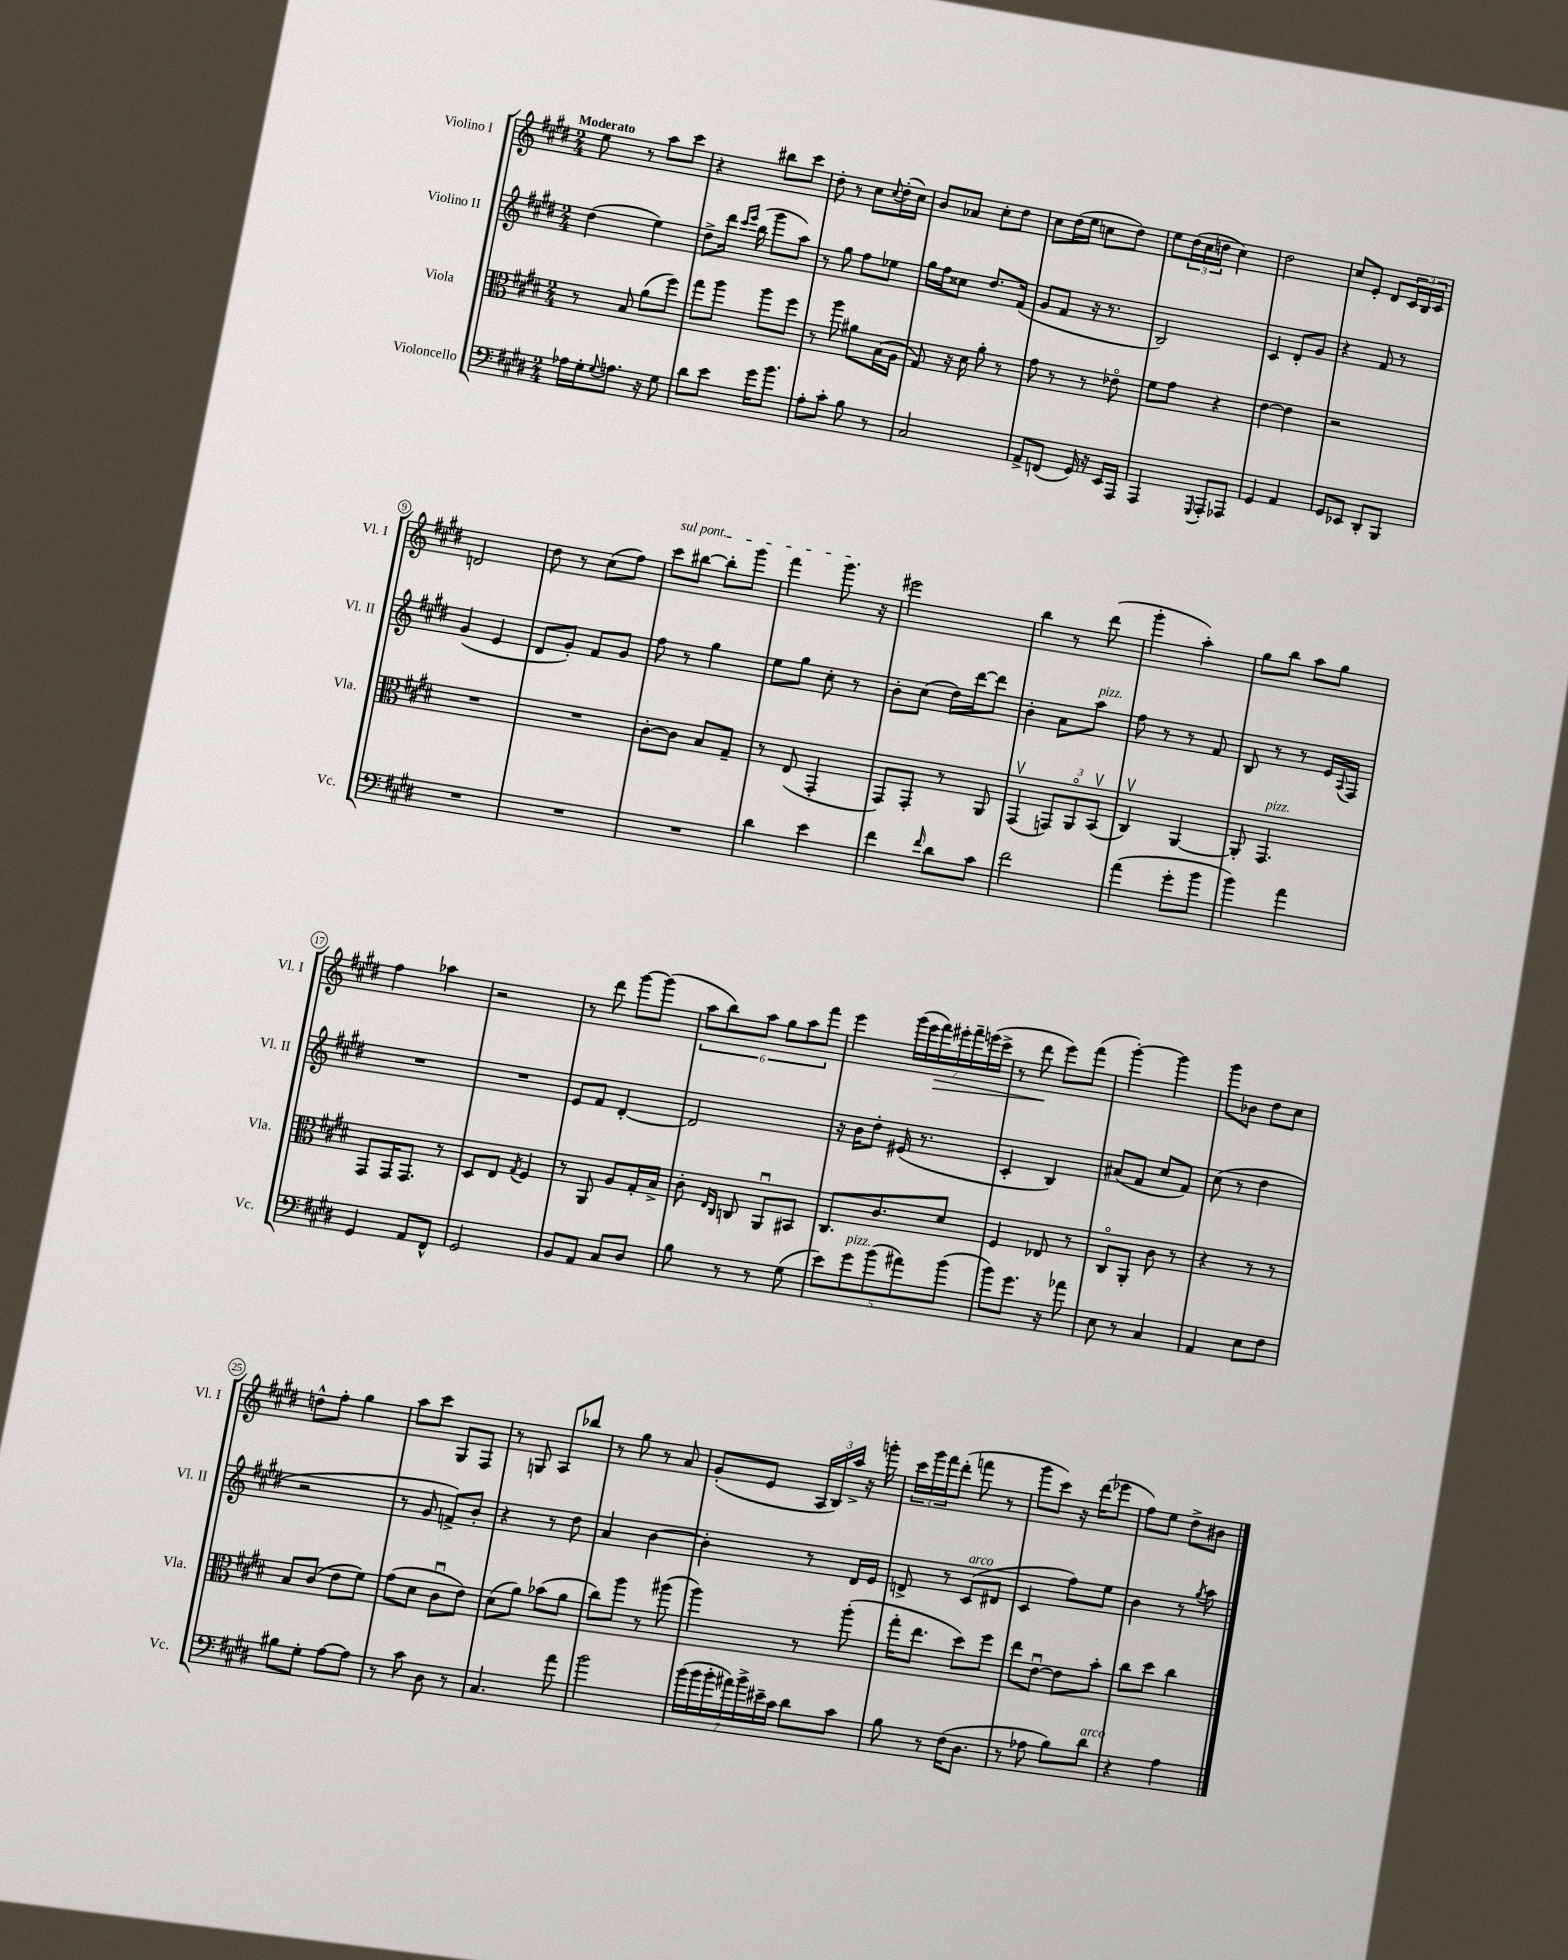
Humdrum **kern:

**kern	**kern	**kern	**kern	**dynam
*part4	*part3	*part2	*part1	*part1
*staff4	*staff3	*staff2	*staff1	*staff1
*I"Violoncello	*I"Viola	*I"Violino II	*I"Violino I	*
*I'Vc.	*I'Vla.	*I'Vl. II	*I'Vl. I	*
*clefF4	*clefC3	*clefG2	*clefG2	*
*k[f#c#g#d#]	*k[f#c#g#d#]	*k[f#c#g#d#]	*k[f#c#g#d#]	*
*M2/4	*M2/4	*M2/4	*M2/4	*
=1	=1	=1	=1	=1
!	!	!	!LO:TX:a:B:t=Moderato	!
16A-X\LL	8r	(4dd#\	8ee\	.
16G#'\J	.	.	.	.
8qqG#/	.	.	.	.
8.An\J	8B/	.	8r	.
.	(8a\L	4ee\)	8aa\L	.
16r	.	.	.	.
8G#\	8ff#\J)	.	8ccc#\J	.
=2	=2	=2	=2	=2
8d#\L	8gg#\L	8dd#^\L	4r	.
8e\J	8aa\J	16ddd#\Jk	.	.
.	.	16qqccc#/LL	.	.
.	.	16qqeee/JJ	.	.
.	.	(16bb\	.	.
16g#\KL	8aa\L	8ggg#\L	8bb#X\L	.
8.b\J	.	.	.	.
.	8ff#\J	8aa\J)	8ccc#\J	.
=3	=3	=3	=3	=3
8A'\L	8r	8r	8dd#'\	.
8c#'\J	8aa\	8gg#\	8r	.
8B\	8a#X\L	8ff#\L	8cc#\L	.
.	.	.	8qqcc#/	.
8r	(16B\L	8ee-X\J	(16dd#'\L	.
.	16A\JJ	.	16cc#\JJ)	.
=4	=4	=4	=4	=4
2C#/	8G#/)	16gg#\LL	8b/L	.
.	.	16ff#\J	.	.
.	16r	8cc##X\J	8a-X/J	.
.	16d#\	.	.	.
.	8a'\	8.dd#/L	8cc#'\L	.
.	8r	.	8dd#\J	.
.	.	(16f#/Jk	.	.
=5	=5	=5	=5	=5
8AA^/L	8g#\	8g#/L	8cc#\L	.
(8FFn/J	8r	8f#/J	(16dd#\L	.
.	.	.	16ee\JJ	.
16GG#/)	8r	16r	8ccn\L	.
16r	.	8.r	.	.
16EE/LL	8e-X\	.	8dd#\J)	.
16AAA/JJ	.	.	.	.
=6	=6	=6	=6	=6
4AAA/	8f#\L	2B/)	8ee\L	.
.	8g#\J	.	(24dd#\L	.
.	.	.	24cc#\	.
.	.	.	24ddn\JJ	.
8qqGGG#/	.	.	.	.
8AAA'/L	4r	.	4cc#\)	.
8AAA-X/J	.	.	.	.
=7	=7	=7	=7	=7
4GG#/	[4e\	4c#/	2dd#\	.
4AA/	4e\]	8d#'/L	.	.
.	.	8g#/J	.	.
=8	=8	=8	=8	=8
8GG#/L	2r	4r	8cc#/L	.
8EE-X/J	.	.	8e'/J	.
8DD#'/L	.	8f#/	8d#/L	.
8BBB/J	.	8r	24c#/L	.
.	.	.	24B/	.
.	.	.	24c#/JJ	.
!!LO:LB:g=z
=9	=9	=9	=9	=9
2r	2r	(4g#/	2dn/	.
.	.	4e/	.	.
=10	=10	=10	=10	=10
2r	2r	8d#/L	8dd#\	.
.	.	8g#'/J)	8r	.
.	.	8f#/L	(8cc#\L	.
.	.	8g#/J	8ff#\J)	.
=11	=11	=11	=11	=11
!	!	!	!LO:TX:a:i:t=sul pont.	!
2r	[8c#'\L	8ff#\	8ccc#\L	.
.	8c#\J]	8r	[8bb#X\J	.
.	8B/L	4gg#\	8bb#'\L]	.
.	8G#~/J	.	8ggg#\J	.
=12	=12	=12	=12	=12
4d#\	8r	8ee\L	4fff#\	.
.	(8E/	8gg#\J	.	.
4e\	4GG#'/	8cc#'\	8.ggg#\	.
.	.	8r	.	.
.	.	.	16r	.
=13	=13	=13	=13	=13
4f#\	8GG#/L)	8b'\L	2eee#X\	.
.	8GG#'/J	(8cc#\J	.	.
16qqf#/	.	.	.	.
8d#\L	8r	16dd#\LL)	.	.
.	.	[16ddd#\J	.	.
8c#\J	8AA/	8ddd#\J]	.	.
=14	=14	=14	=14	=14
2f#\	(4GG#v/	4b'\	4bb\	.
.	12GGn/L)	8a\L	8r	.
.	12AA/	.	.	.
!	!	!LO:TX:a:i:t=pizz.	!	!
.	.	8aa\J	(8ddd#\	.
.	(12BBv/J	.	.	.
=15	=15	=15	=15	=15
(4a\	4C#v/)	8ff#\	4ggg#'\	.
.	.	8r	.	.
8g#'\L	[4AA/	8r	4aa'\)	.
8b\J	.	8f#/	.	.
=16	=16	=16	=16	=16
4b\)	8AA'/]	8B/	8gg#\L	.
!	!LO:TX:a:i:t=pizz.	!	!	!
.	4.GG#/	8r	8bb\J	.
4a\	.	8r	8aa\L	.
.	.	16e/LL	8gg#\J	.
.	.	8qqA/	.	.
.	.	16F#/JJ	.	.
!!LO:LB:g=z
=17	=17	=17	=17	=17
4GG#/	8GG#/L	2r	4ff#\	.
.	16GG#/K	.	.	.
.	8.GG#/J	.	.	.
8AA/L	.	.	4aa-X\	.
8FF#^^/J	8r	.	.	.
=18	=18	=18	=18	=18
2GG#/	8D#/L	2r	2r	.
.	8E/J	.	.	.
.	8qG#/	.	.	.
.	4F#/	.	.	.
=19	=19	=19	=19	=19
8BB/L	8r	8e/L	8r	.
8AA/J	8AA/	8f#/J	8ddd#\	.
8C#/L	8A/L	[4d#'/	[8ggg#\L	.
8D#/J	16G#'/L	.	(8ggg#\J]	.
.	16B^/JJ	.	.	.
=20	=20	=20	=20	=20
8B\	8c#'\	2d#/]	12aa\L	.
.	.	.	12bb\)	.
.	16qqE/LL	.	.	.
.	16qqC#/JJ	.	.	.
8r	8Cn/	.	.	.
.	.	.	12aa\J	.
8r	8AAu/L	.	12gg#\L	.
.	.	.	12aa\	.
(8G#\	8BB#X/J	.	.	.
.	.	.	12fff#\J	.
=21	=21	=21	=21	=21
10e\L)	8.C#/L	16r	4eee\	.
.	.	16b\KL	.	.
!LO:TX:a:i:t=pizz.	!	!	!	!
10g#\	.	.	.	.
.	.	8dd#'\J	.	.
.	8.c#/	.	.	.
(10b\	.	.	.	.
.	.	(16e#X/	(28ggg#\LL	.
.	.	.	28eee\	.
10a#X\)	.	.	.	.
.	.	8.r	.	.
!	!	!	!	!LO:HP:b
.	.	.	28fff#\)	>
.	.	.	28eee#X'\	.
.	8d#/J	.	.	.
.	.	.	28fff#~\	.
(10b\J	.	.	.	.
.	.	.	(28eeen\	.
.	.	.	28ccc#^\JJ	.
=22	=22	=22	=22	=22
8b\L)	4F#/	4c#'/	8r	.
8.g#\J	.	.	8ddd#\	.
.	8E-X/	4B/)	8eee\L)	]
16r	.	.	.	.
8a-X\	8r	.	(8fff#\J	.
=23	=23	=23	=23	=23
8E\	8C#/L	(8a#X/L	[4ggg#'\)	.
8r	8AA'/J	8f#/J	.	.
4C#/	8c#\	8cc#/L	4ggg#\]	.
.	8r	8f#/J)	.	.
=24	=24	=24	=24	=24
4AA/	4r	(8cc#\	8ggg#\L	.
.	.	8r	8b-X\J	.
8E\L	8r	4dd#\	8dd#\L	.
8F#\J	8r	.	8cc#\J	.
!!LO:LB:g=z
=25	=25	=25	=25	=25
8B#X\L	8B/L	2r	8ddn^^\L	.
8G#'\J	(8c#/J	.	8ff#'\J	.
[8A\L	8e\L	.	4gg#\	.
8A\J]	8f#\J)	.	.	.
=26	=26	=26	=26	=26
8r	(8g#\L	8r	8aa\L	.
8c#\	8d#\J	8g#/	8ccc#\J	.
8D#\	8c#u\L	8fn^/L)	8G#/L	.
8r	8e\J)	8b'/J	8F#/J	.
=27	=27	=27	=27	=27
4.C#/	(8d#\L	4r	8r	.
.	8a\J)	.	8Gn/	.
.	(8b-X\L	8r	8A/L	.
8a\	8a\J	8dd#\	8bb-X/J	.
=28	=28	=28	=28	=28
2b\	8cc#\L)	4a/	8r	.
.	8aa\J	.	8gg#\	.
.	8r	[4b\	8r	.
.	(8aa#X\	.	8a/	.
=29	=29	=29	=29	=29
(28b\LL	4aa\)	4b'\]	(8g#'/L	.
28b\	.	.	.	.
28b'\	.	.	.	.
28a#X\)	.	.	.	.
.	.	.	8e/J	.
28b^\	.	.	.	.
28e#X~\	.	.	.	.
28c#\JJ	.	.	.	.
8d#\L	8r	8r	24A/LL	.
.	.	.	24B/)	.
.	.	.	24aa^/JJ	.
8c#\J	(8aa'\	16d#/LL	16r	.
.	.	16e/JJ	16gggn'\	.
=30	=30	=30	=30	=30
8B\	16gg#'\KL	8dn^/	24ccc#\LL	.
.	.	.	24ggg#\	.
.	8.ee\J	.	.	.
.	.	.	24fff#\J	.
8r	.	8r	(8ddd#'\J	.
!	!	!LO:TX:a:i:t=arco	!	!
(16F#\KL	8dd#\L)	(8c#/L	8fffn\	.
8.D#\J	.	.	.	.
.	8ff#\J	8d#X/J	8r	.
=31	=31	=31	=31	=31
8r	8ee\L	4c#/	8ggg#\L	.
8A-X\	[8eu\J	.	8ccc#\J)	.
8B\L)	8e\L]	8ff#\L)	16r	.
.	.	.	(16ddd#\KL	.
!LO:TX:a:i:t=arco	!	!	!	!
8d#\J	8b'\J	8ee\J	8eee-X\J	.
=32	=32	=32	=32	=32
4r	8cc#\L	4b\	8ff#\L)	.
.	8dd#\J	.	8ee\J	.
4A\	4cc#\	8r	8dd#^\L	.
.	.	8qgg#/	.	.
.	.	8aa\	8b#X\J	.
==	==	==	==	==
*-	*-	*-	*-	*-
